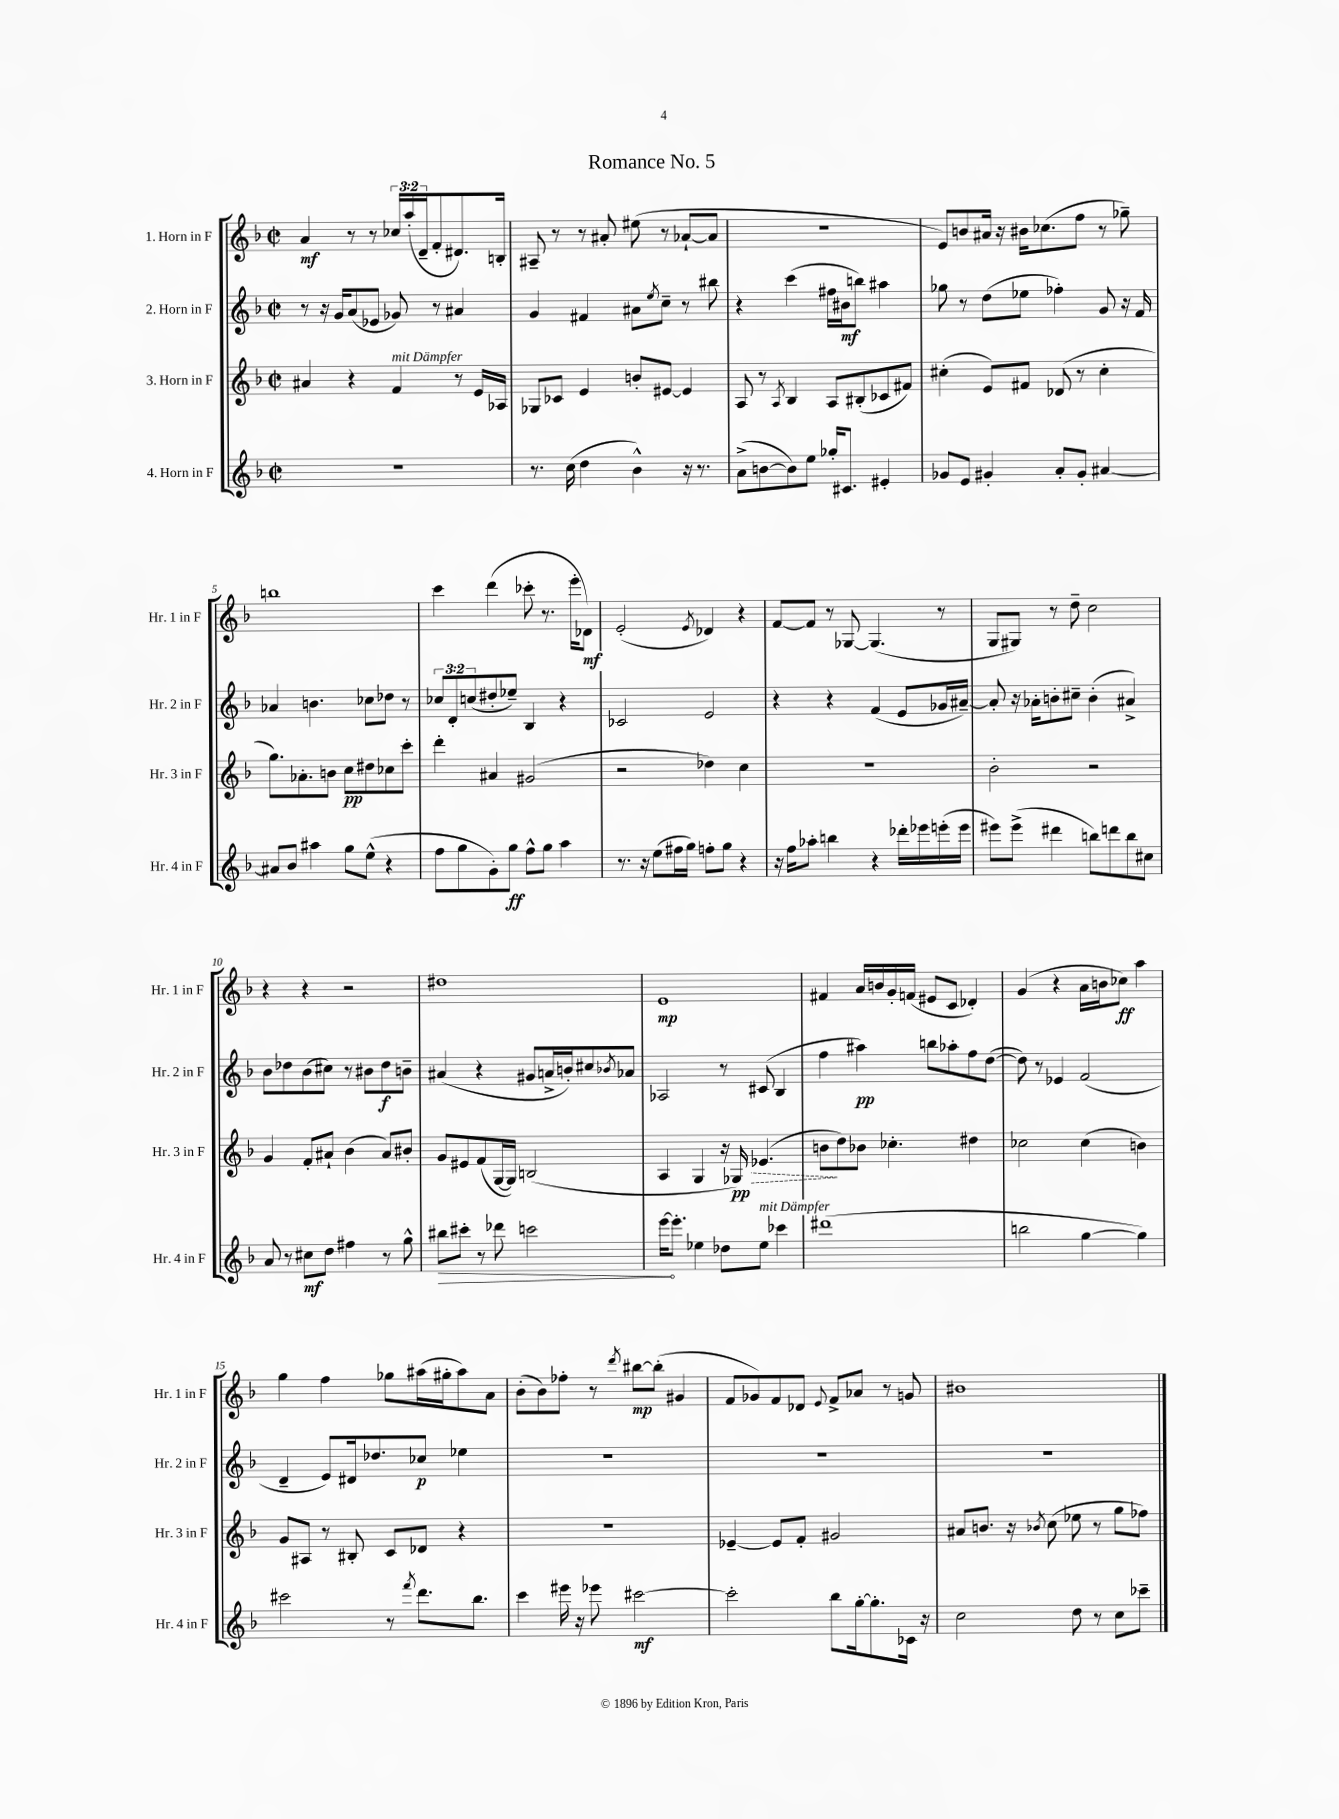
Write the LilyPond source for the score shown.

\header { title = "Romance No. 5" }
<<
\new StaffGroup <<
\new Staff = "s0" \with { instrumentName = "1. Horn in F" shortInstrumentName = "Hr. 1 in F" } {
    \clef treble \key f \major \defaultTimeSignature \time 2/2 \override Staff.TupletNumber.text = #tuplet-number::calc-fraction-text
    a'4\mf r8 r8 \tuplet 3/2 { ces''16 a''16-.( d'16-- } f'8-. dis'8.) b16-. |
    ais8-- r8 r8 ais'8-. eis''8( r8 aes'8~-! aes'8 |
    r1 |
    e'8) b'8 ais'16 r16 bis'16 ces''8.( f''8 r8 ges''8--) |
    b''1 |
    c'''4 d'''4( ces'''8-. r8. e'''16-. des'8\mf) |
    e'2-.( \acciaccatura { e'8 } des'4) r4 |
    f'8~ f'8 r8 ges8~ ges4.( r8 |
    g8 gis8) r8 d''8-- c''2 |
    r4 r4 r2 |
    dis''1 |
    e'1\mp |
    fis'4 a'16 b'16 g'16-. f'16( eis'8 c'8 des'4-.) |
    g'4( r4 a'16 b'16 ces''8\ff) a''4 |
    g''4 f''4 ges''8 ais''16( gis''16-. ais''8) a'8 |
    bes'8-.( bes'8) fes''8-. r8 \acciaccatura { d'''8 } bis''8~\mp bis''8-.( gis'4 |
    f'8 ges'8) f'8 des'8 \appoggiatura { e'8 } f'8-> aes'8 r8 g'8 |
    bis'1 \bar "|." |
}
\new Staff = "s1" \with { instrumentName = "2. Horn in F" shortInstrumentName = "Hr. 2 in F" } {
    \clef treble \key f \major \defaultTimeSignature \time 2/2 \override Staff.TupletNumber.text = #tuplet-number::calc-fraction-text
    r8 r16 g'16 a'8( ees'8 ges'8) r8 ais'4 |
    g'4 fis'4 ais'8 \acciaccatura { e''8 } c''8-- r8 bis''8 |
    r4 c'''4( fis''16 bis'16\mf b''8) ais''4 |
    ges''8 r8 d''8( ees''8 fes''4-.) g'8 r16 f'16 |
    aes'4 b'4. ces''8 des''8 r8 |
    \tuplet 3/2 { ces''8 d'8-. c''8( } dis''8-. ees''8--) bes4 r4 |
    ces'2 e'2 |
    r4 r4 f'4( e'8 ges'16 ais'16~--) |
    ais'8-. r16 aes'16-. b'8-. cis''8-- b'4-.( ais'4->) |
    bes'8 des''8 bes'8( cis''8) r8 bis'8 des''8\f b'8-- |
    ais'4( r4 gis'8 a'16-> b'16-.) cis''8 \acciaccatura { bes'8 } aes'8 |
    aes2 r8 cis'8( bes4 |
    f''4 ais''4\pp) b''8 aes''8-. f''8 d''8~( |
    d''8) r8 ees'4 f'2( |
    d'4-- e'8) dis'16 des''8. ces''8\p ees''4 |
    R1 |
    R1 |
    R1 \bar "|." |
}
\new Staff = "s2" \with { instrumentName = "3. Horn in F" shortInstrumentName = "Hr. 3 in F" } {
    \clef treble \key f \major \defaultTimeSignature \time 2/2
    ais'4 r4 f'4^\markup { \italic "mit Dämpfer" } r8 e'16 aes16 |
    ges8 ces'8 e'4 b'8-. eis'8~ eis'4 |
    a8 r8 \acciaccatura { a8 } bes4 a8 bis8-.( ces'8 fis'8) |
    cis''4-.( e'8) fis'8 des'8( r8 cis''4-. |
    g''8.) aes'8.-. b'8 c''8\pp dis''8 ces''8 c'''8-. |
    d'''4-. ais'4 gis'2( |
    r2 des''4) c''4 |
    R1 |
    bes'2-. r2 |
    g'4 f'8-. ais'8-! bes'4( ais'8) bis'8-. |
    g'8 eis'8 f'8( g16~ g16) b2( |
    a4 g4 r16 \once \override Hairpin.style = #'dashed-line ges16\pp\>) ees'4.( |
    b'8\! d''8) bes'8 ces''4.-. dis''4 |
    ces''2 ces''4( b'4) |
    g'8 ais8 r8 bis8-. c'8 des'8 r4 |
    R1 |
    ees'4~-- ees'8 f'8-. gis'2 |
    ais'8 b'8. r16 \acciaccatura { bes'8 } c''8( ees''8 r8 g''8 fes''8) \bar "|." |
}
\new Staff = "s3" \with { instrumentName = "4. Horn in F" shortInstrumentName = "Hr. 4 in F" } {
    \clef treble \key f \major \defaultTimeSignature \time 2/2
    r1 |
    r8. c''16( d''4 bes'4-^) r16 r8. |
    a'8->( b'8~ b'8) e''8 ges''16-. cis'8. eis'4-. |
    ges'8 e'8 gis'4-. a'8-. gis'8-. ais'4~ |
    ais'8 bes'8 ais''4 g''8 e''8-^( r4 |
    f''8 g''8 g'8-.) g''8\ff f''8-^ g''8 a''4 |
    r8. r16 e''8( fis''16 g''16) f''8-. g''8 r4 |
    r16 f''16 aes''8-. b''4 r4 des'''16-. ees'''16 e'''16-.( e'''16 |
    eis'''8) eis'''8->( dis'''4 b''8) d'''8 b''8 cis''8 |
    a'8 r8 cis''8\mf d''8 fis''4 r8 g''8-^ |
    \once \override Hairpin.circled-tip = ##t bis''8\> cis'''8-. r8 des'''8 c'''2 |
    e'''16~\! e'''8.-. ees''4 des''8 ees''8^\markup { \italic "mit Dämpfer" } ces'''4 |
    dis'''1( |
    b''2 g''4~ g''4) |
    cis'''2 r8 \acciaccatura { f'''8 } d'''8. bes''8. |
    c'''4 eis'''16 r16 ees'''8 cis'''2~\mf |
    cis'''2-. bes''8 g''16~-. g''8.-. ces'16 r16 |
    c''2 d''8 r8 c''8 ces'''8-- \bar "|." |
}
>>
>>
